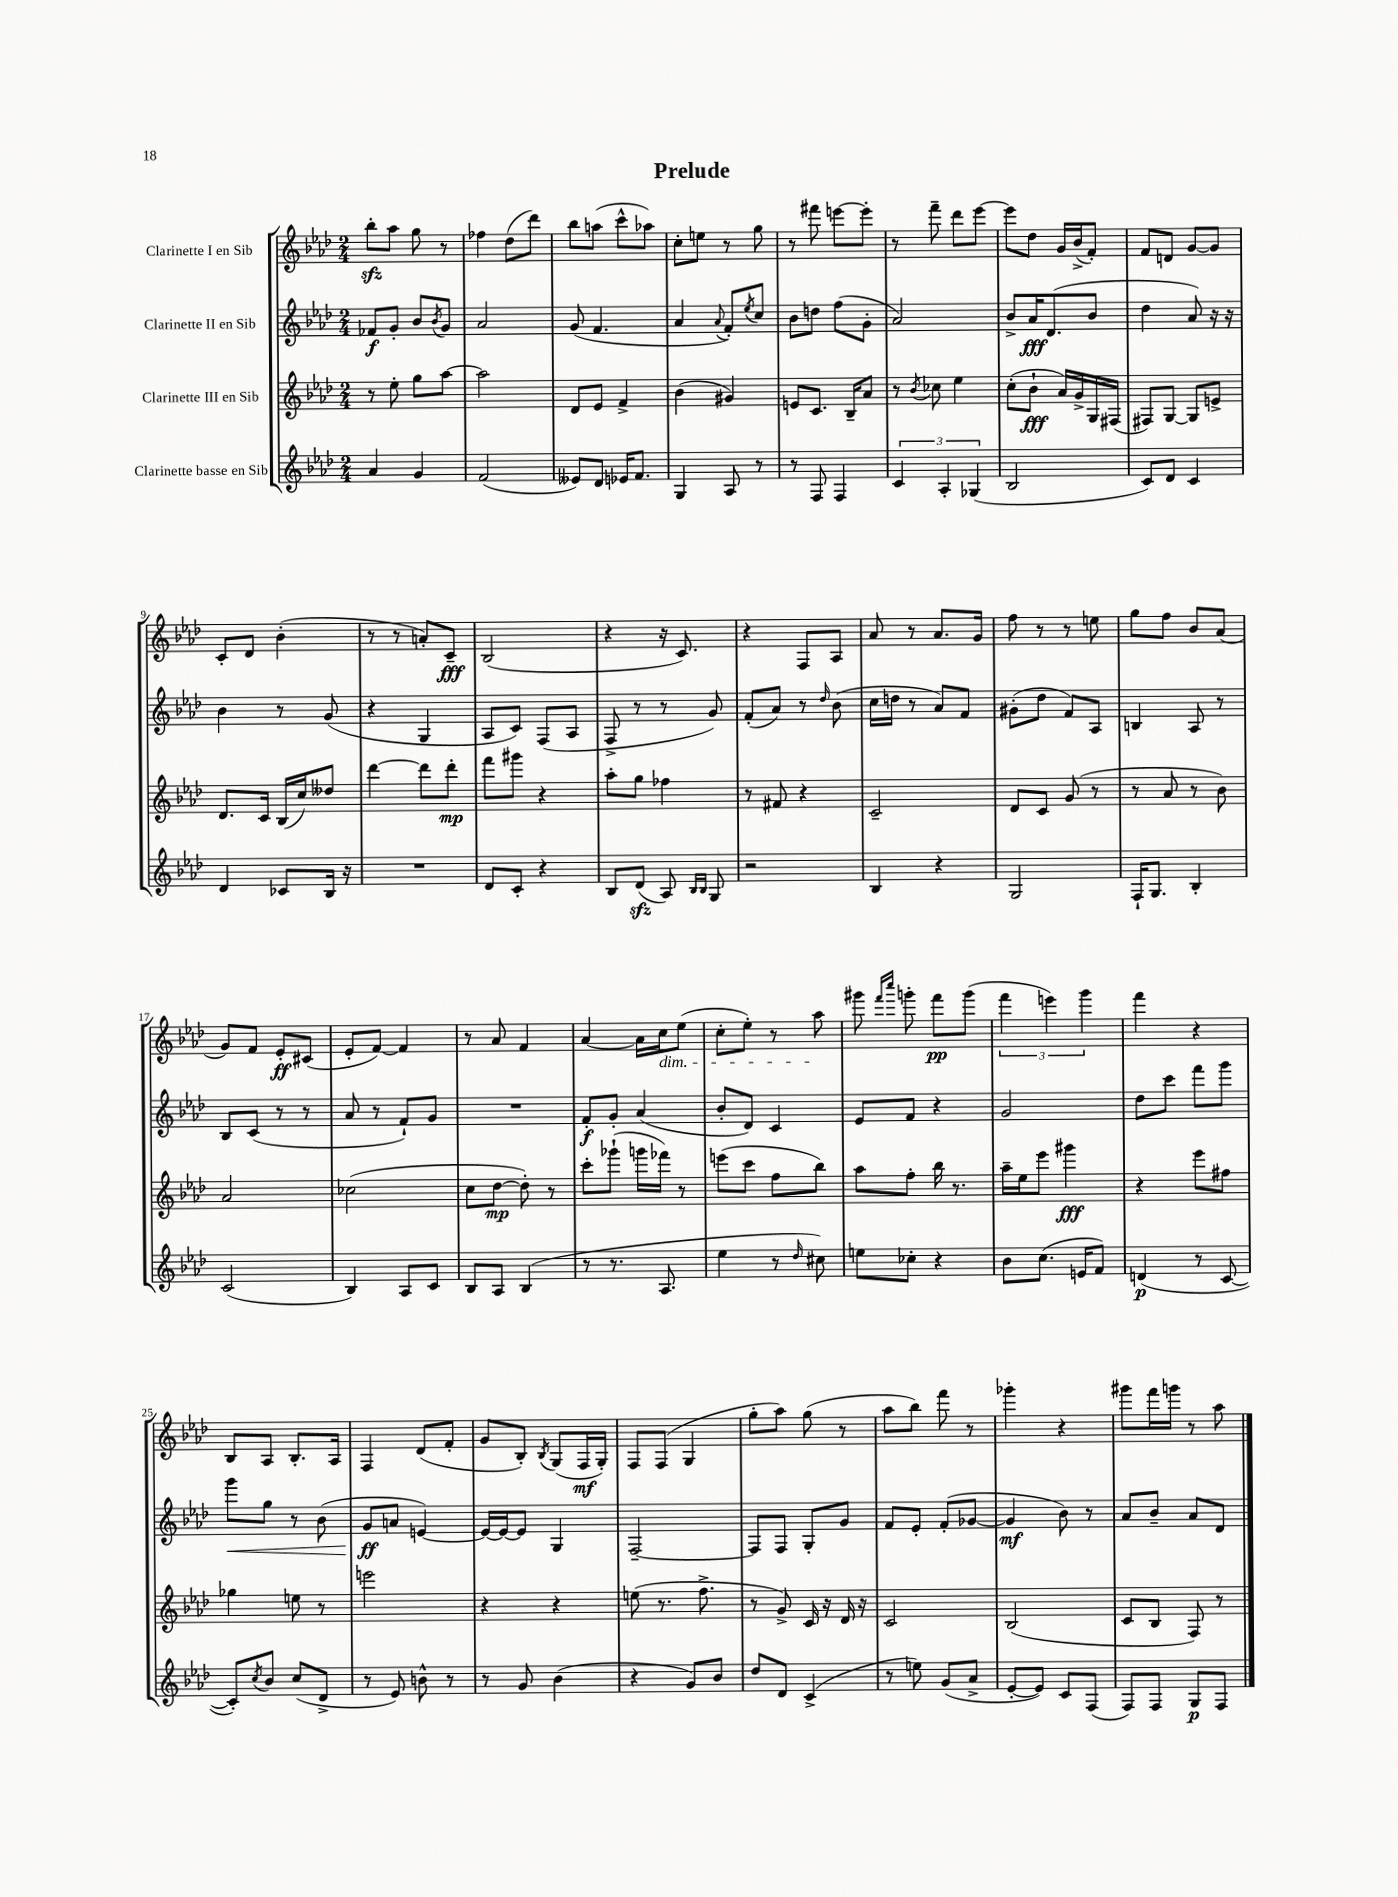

**kern	**kern	**kern	**kern
*staff4	*staff3	*staff2	*staff1
*clefG2	*clefG2	*clefG2	*clefG2
*k[b-e-a-d-]	*k[b-e-a-d-]	*k[b-e-a-d-]	*k[b-e-a-d-]
*M2/4	*M2/4	*M2/4	*M2/4
4a-/	8r	8f-/L	8bb-'\L
.	8ee-'\	8g'/J	8aa-\J
4g/	8gg\L	8b-/L	8gg\
.	.	8qb-/	.
.	[8aa-\J	8g/J	8r
=	=	=	=
(2f/	2aa-\]	2a-/	4ff-\
.	.	.	(8dd-\L
.	.	.	8ddd-\J)
=	=	=	=
8e--/L)	8d-/L	(8g/	8bb-\L
8d-/J	8e-/J	4.f/	(8aa\J
16e-/LK	4f^/	.	8ccc^^\L
8.f/J	.	.	.
.	.	.	8aa-\J)
=	=	=	=
4G/	(4b-\	4a-/	8cc'\L
.	.	.	8ee\J
.	.	8qqa-/	.
8A-/	4g#/)	8f'/L)	8r
.	.	8qee-/	.
8r	.	8cc/J	8gg\
=	=	=	=
8r	8e/L	8b-\L	8r
8F/	8.c/J	8dd\J	8fff#\
4F/	.	(8ff\L	[8eee\L
.	16B-~/LK	.	.
.	8a-/J	8g'\J	8eee'\]J
=	=	=	=
6c/	8r	2a-/)	8r
.	8qb-/	.	.
.	8cc-\	.	8fff~\
6A-'/	.	.	.
.	4ee-\	.	8ddd-\L
(6G-/	.	.	.
.	.	.	[8eee-\J
=	=	=	=
2B-/	(8cc'\L	8b-^/L	8eee-\]L
.	8b-`\J	16a-/K	8dd-\J
.	.	(8.d-/	.
.	16a-/LL)	.	16g/LL
.	16g^/	.	(16b-^/J
.	16G/	8b-/J	8f'/J)
.	(16F#/JJ	.	.
=	=	=	=
8c/L)	8F#/L)	4dd-\	8f/L
8d-/J	[8G/J	.	8d/J
4c/	8G/]L	8a-/)	[8g/L
.	8e^/J	16r	8g/]J
.	.	16r	.
=	=	=	=
4d-/	8.d-/L	4b-\	8c'/L
.	.	.	8d-/J
.	16c/Jk	.	.
8c-/L	(16B-/LL	8r	(4b-'\
.	16cc/J)	.	.
16B-/Jk	8dd--/J	(8g/	.
16r	.	.	.
=	=	=	=
2r	[4ddd-\	4r	8r
.	.	.	8r
.	8ddd-\]L	4G/	8a'/L)
.	8ddd-'\J	.	8c~/J
=	=	=	=
8d-/L	8fff\L	8A-/L	(2B-/
8c'/J	8ggg#\J	8c/J)	.
4r	4r	(8F/L	.
.	.	8A-/J	.
=	=	=	=
8B-/L	8aa-'\L	8F^/	4r
(8d-/J	8gg\J	8r	.
8A-/)	4ff-\	8r	16r
.	.	.	8.c/)
16qqB-/LL	.	.	.
16qqB-/JJ	.	.	.
8G/	.	8g/)	.
=	=	=	=
2r	8r	(8f'/L	4r
.	8f#/	8a-/J)	.
.	4r	8r	8F/L
.	.	16qqdd-/	.
.	.	(8b-\	8A-/J
=	=	=	=
4B-/	2c~/	16cc\LL	8a-/
.	.	16dd\JJ	.
.	.	8r	8r
4r	.	8a-/L)	8.a-/L
.	.	8f/J	.
.	.	.	16g/Jk
=	=	=	=
2G/	8d-/L	(8g#'\L	8ff\
.	8c/J	8dd-\J	8r
.	(8g/	8f/L)	8r
.	8r	8A-/J	8ee\
=	=	=	=
16F`/LK	8r	4B/	8gg\L
8.G/J	.	.	.
.	8a-/	.	8ff\J
4B-'/	8r	8A-/	8b-/L
.	8b-\)	8r	(8a-/J
=	=	=	=
(2c/	2a-/	8B-/L	8g/L)
.	.	(8c/J	8f/J
.	.	8r	8e-'/L
.	.	8r	(8c#/J
=	=	=	=
4B-/)	(2cc-\	8a-/	8e-'/L
.	.	8r	[8f/J)
8A-/L	.	8f`/L)	4f/]
8c/J	.	8g/J	.
=	=	=	=
8B-/L	8cc\L	2r	8r
8A-/J	[8dd-\J	.	8a-/
(4B-/	8dd-'\])	.	4f/
.	8r	.	.
=	=	=	=
8r	8ccc'\L	8f'/L	[4a-/
8.r	(8ggg-`\J	8g'/J	.
.	16ggg\LL	(4a-/	16a-\]LL
8.A-/	16fff-\JJ)	.	16cc\J
.	8r	.	(8ee-\J
=	=	=	=
4ee-\	(8eee\L	8b-'/L	8cc'\L
.	8ccc\J	8d-/J)	8ee-'\J)
8r	8ff\L	4c/	8r
16qqdd-/	.	.	.
8cc#\)	8bb-\J)	.	8aa-\
=	=	=	=
8ee\L	8aa-\L	8e-/L	8ggg#\
.	.	.	16qqfff/LL
.	.	.	16qqcccc/JJ
8cc-'\J	8ff'\J	8f/J	8ggg'\
4r	16bb-\	4r	8fff\L
.	8.r	.	.
.	.	.	(8ggg\J
=	=	=	=
8b-\L	16aa-~\LL	2g/	6fff\
.	16ee-\J	.	.
(8.cc\J	8eee-\J	.	.
.	.	.	6eee\)
.	4ggg#\	.	.
16e/LK	.	.	.
.	.	.	6ggg\
8f/J)	.	.	.
=	=	=	=
(4d/	4r	8dd-\L	4fff\
.	.	8ccc\J	.
8r	8eee-\L	8fff\L	4r
[8c/	8ff#\J	8ggg\J	.
=	=	=	=
8c'/]L)	4gg-\	8ggg\L	8B-/L
8qcc/	.	.	.
8b-/J	.	8gg\J	8A-/J
(8cc/L	8ee\	8r	8.B-'/L
8d-^/J	8r	(8b-\	.
.	.	.	16A-/Jk
=	=	=	=
8r	2eee\	8g/L	4F/
8e-/)	.	8a/J	.
8b^^\	.	[4e/)	(8d-/L
8r	.	.	8f'/J
=	=	=	=
8r	4r	16e/_LL	8g/L
.	.	16e/_J	.
8g/	.	8e/]J	8B-'/J)
.	.	.	8qB-/
(4b-\	4r	4G/	(8G/L
.	.	.	16F/L
.	.	.	16G'/JJ)
=	=	=	=
4r	(8ee\	[2F~/	8F/L
.	8.r	.	(8F/J
8g/L)	.	.	4G/
.	8.ff^\	.	.
8b-/J	.	.	.
=	=	=	=
8dd-/L	8r	8F/]L	8gg'\L
8d-/J	8g^/)	8F/J	8aa-\J)
(4c^/	16c/	8G'/L	(8gg\
.	16r	.	.
.	16d-/	8g/J	8r
.	16r	.	.
=	=	=	=
8r	2c/	8f/L	8aa-\L
8ee\)	.	8e-'/J	8bb-\J)
(8g/L	.	(8f'/L	8fff\
8a-^/J	.	[8g-/J	8r
=	=	=	=
[8e-'/L	(2B-/	4g-/]	4ggg-'\
8e-/]J)	.	.	.
8c/L	.	8b-\)	4r
(8F/J	.	8r	.
=	=	=	=
8F/L)	8c/L	8a-/L	8ggg#\L
8F/J	8B-/J	8b-~/J	16fff\L
.	.	.	16ggg\JJ
8G/L	8F/)	8a-/L	8r
8F/J	8r	8d-/J	8aa-\
==	==	==	==
*-	*-	*-	*-
